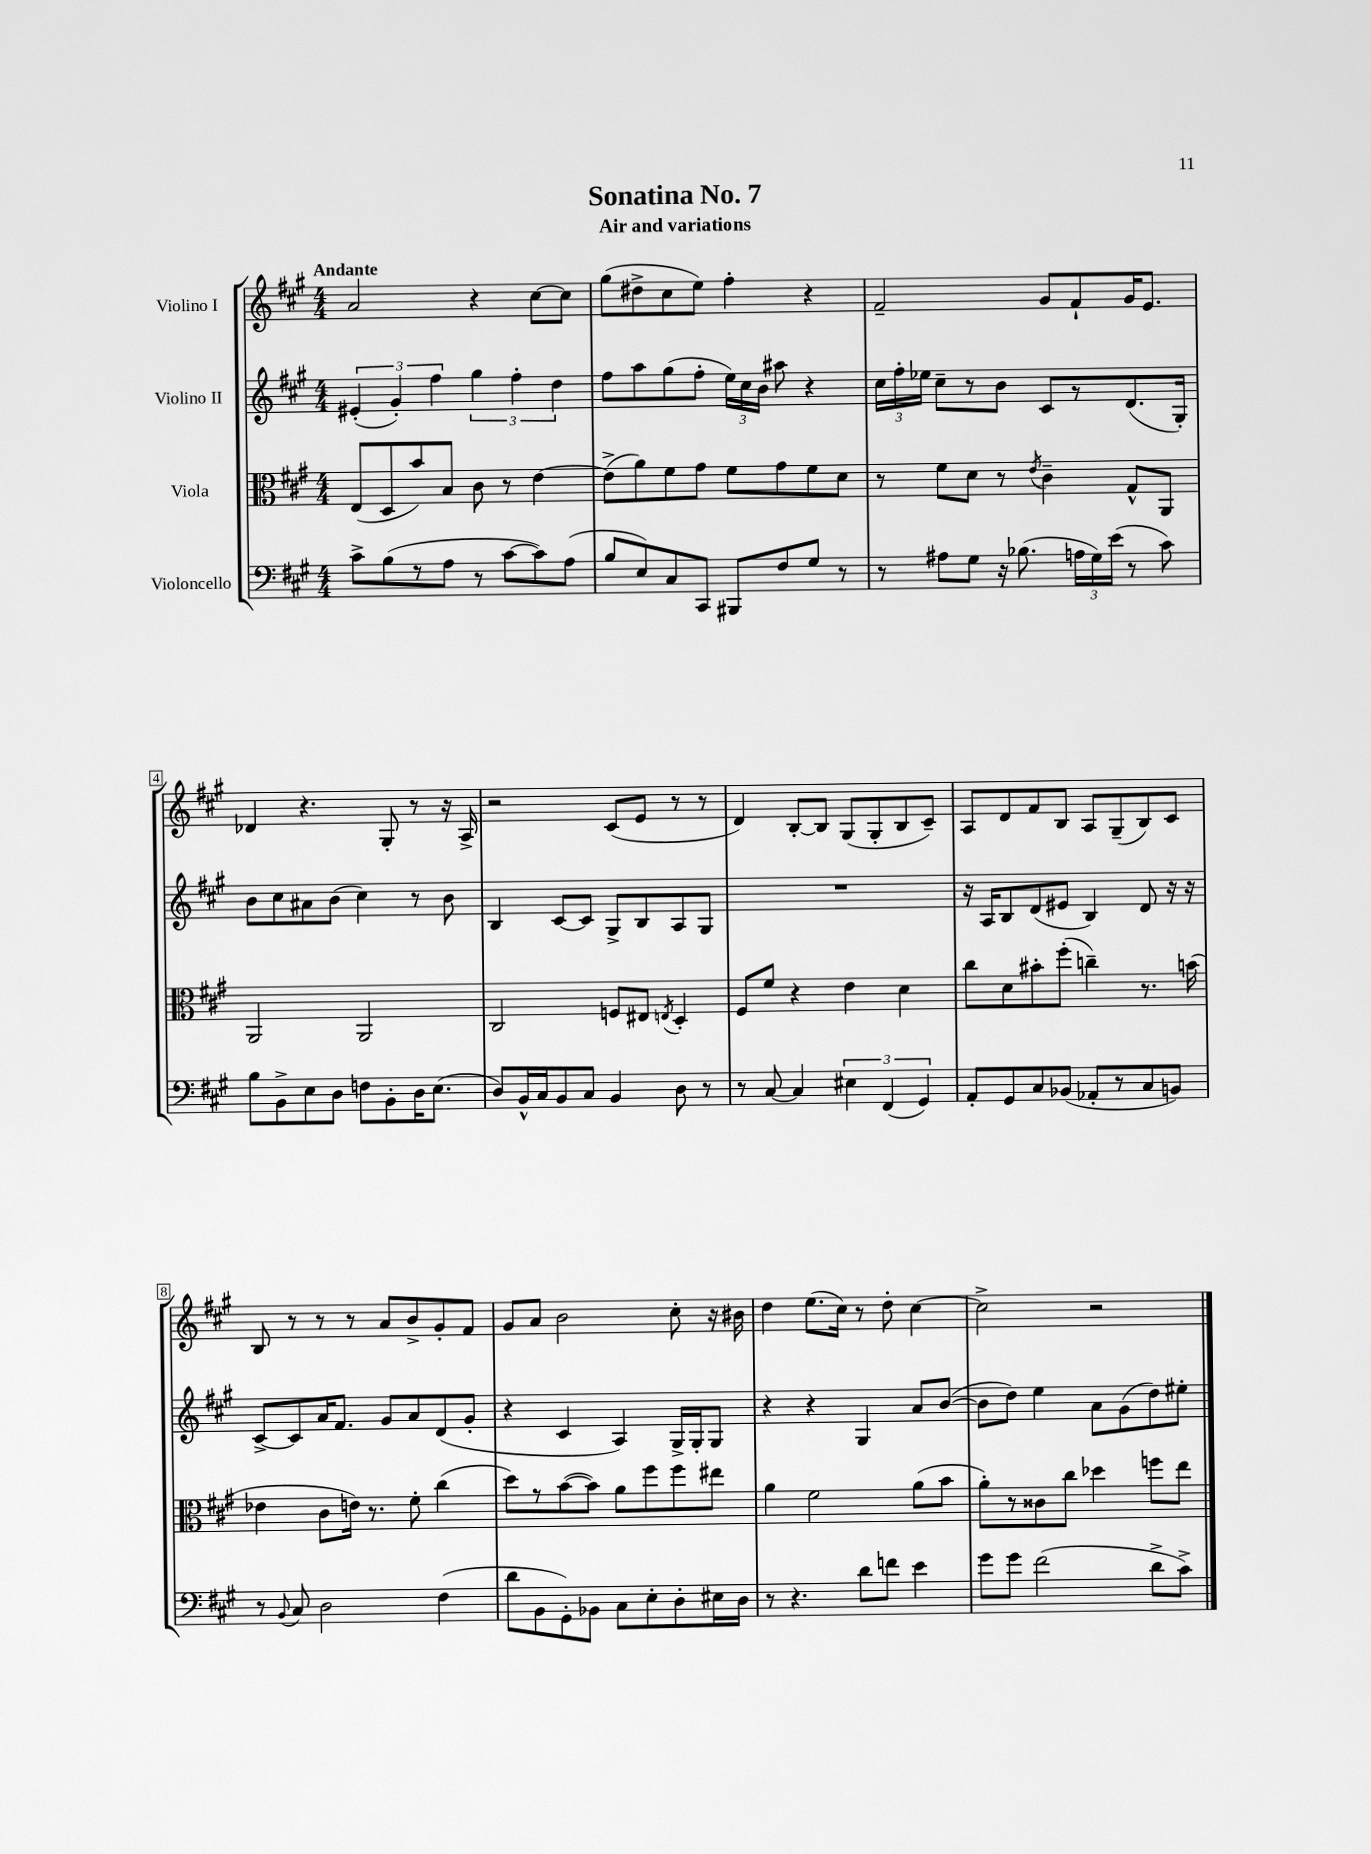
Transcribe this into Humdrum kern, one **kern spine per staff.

**kern	**kern	**kern	**kern
*staff4	*staff3	*staff2	*staff1
*clefF4	*clefC3	*clefG2	*clefG2
*k[f#c#g#]	*k[f#c#g#]	*k[f#c#g#]	*k[f#c#g#]
*M4/4	*M4/4	*M4/4	*M4/4
8c#^	(8E	(6e#'	2a
(8B	8D	.	.
.	.	6g#')	.
8r	8b)	.	.
.	.	6ff#	.
8A	8B	.	.
8r	8c#	6gg#	4r
[8c#	8r	.	.
.	.	6ff#'	.
8c#])	[4e	.	[8cc#
.	.	6dd	.
(8A	.	.	8cc#]
=	=	=	=
8B	(8e^]	8ff#	(8gg#
8E)	8a)	8aa	8dd#^
8C#	8f#	(8gg#	8cc#
8CC#	8g#	8ff#'	8ee)
8BBB#	8f#	24ee)	4ff#'
.	.	24cc#	.
.	.	24b	.
8F#	8g#	8aa#	.
8G#	8f#	4r	4r
8r	8d	.	.
=	=	=	=
8r	8r	24cc#	2f#~
.	.	24ff#'	.
.	.	24ee-	.
8A#	8f#	8cc#~	.
8G#	8d	8r	.
16r	8r	8b	.
(8.B-	.	.	.
.	8qe	.	.
.	4c#~	8c#	8g#
24A	.	8r	8f#`
24G#)	.	.	.
(24e	.	.	.
8r	8G#^^	(8.d	16g#
.	.	.	8.e
8c#)	8AA	.	.
.	.	16G#')	.
=	=	=	=
8B	2AA	8b	4d-
8BB^	.	8cc#	.
8E	.	8a#	4.r
8D	.	(8b	.
8F	2AA	4cc#)	.
8BB'	.	.	8G#'
16D	.	8r	8r
(8.E	.	.	.
.	.	8b	16r
.	.	.	16A^
=	=	=	=
8D)	2C#	4B	2r
16BB^^	.	.	.
16C#	.	.	.
8BB	.	[8c#	.
8C#	.	8c#]	.
4BB	8F	8G#^	(8c#
.	8E#	8B	8e
.	8qE	.	.
8D	4D'	8A	8r
8r	.	8G#	8r
=	=	=	=
8r	8F#	1r	4d)
[8C#	8f#	.	.
4C#]	4r	.	[8B'
.	.	.	8B]
6E#	4e	.	(8G#
.	.	.	8G#'
(6FF#	.	.	.
.	4d	.	8B
6GG#)	.	.	.
.	.	.	8c#~)
=	=	=	=
8AA'	8cc#	16r	8A
.	.	16A	.
8GG#	8d	8B	8d
8C#	8b#'	(8d	8f#
(8BB-	(8ff#'	8e#	8B
8AA-'	4cc~)	4B)	8A
8r	.	.	(8G#~
8C#	8.r	8d	8B)
8BB)	.	16r	8c#
.	(16b	16r	.
=	=	=	=
8r	4e-	[8c#^	8B
8qqBB	.	.	.
8C#	.	8c#]	8r
2D	8c#	16a	8r
.	.	8.f#	.
.	16e)	.	8r
.	8.r	.	.
.	.	8g#	8a
.	8f#'	8a	8b^
(4F#	(4cc#	(8d	8g#'
.	.	8g#'	8f#
=	=	=	=
8d	8dd)	4r	8g#
8BB	8r	.	8a
8GG#')	([8b	4c#	2b
8BB-	8b])	.	.
8C#	8a	4A)	.
8E'	8ff#	.	.
8D'	8ff#	16G#^	8cc#'
.	.	16G#'	.
16E#	8ee#	8G#	16r
16D	.	.	16b#
=	=	=	=
8r	4a	4r	4dd
4.r	.	.	.
.	2f#	4r	(8.ee
.	.	.	16cc#)
8d	.	4G#	8r
8f	.	.	8dd'
4e	(8a	8a	[4cc#
.	8b	([8b	.
=	=	=	=
8g#	8a')	8b]	2cc#^]
8g#	8r	8dd)	.
(2f#	8c##	4ee	.
.	8cc#	.	.
.	4dd-	8a	2r
.	.	(8g#	.
8d^	8ff	8dd)	.
8c#^)	8ee	8ee#'	.
==	==	==	==
*-	*-	*-	*-
